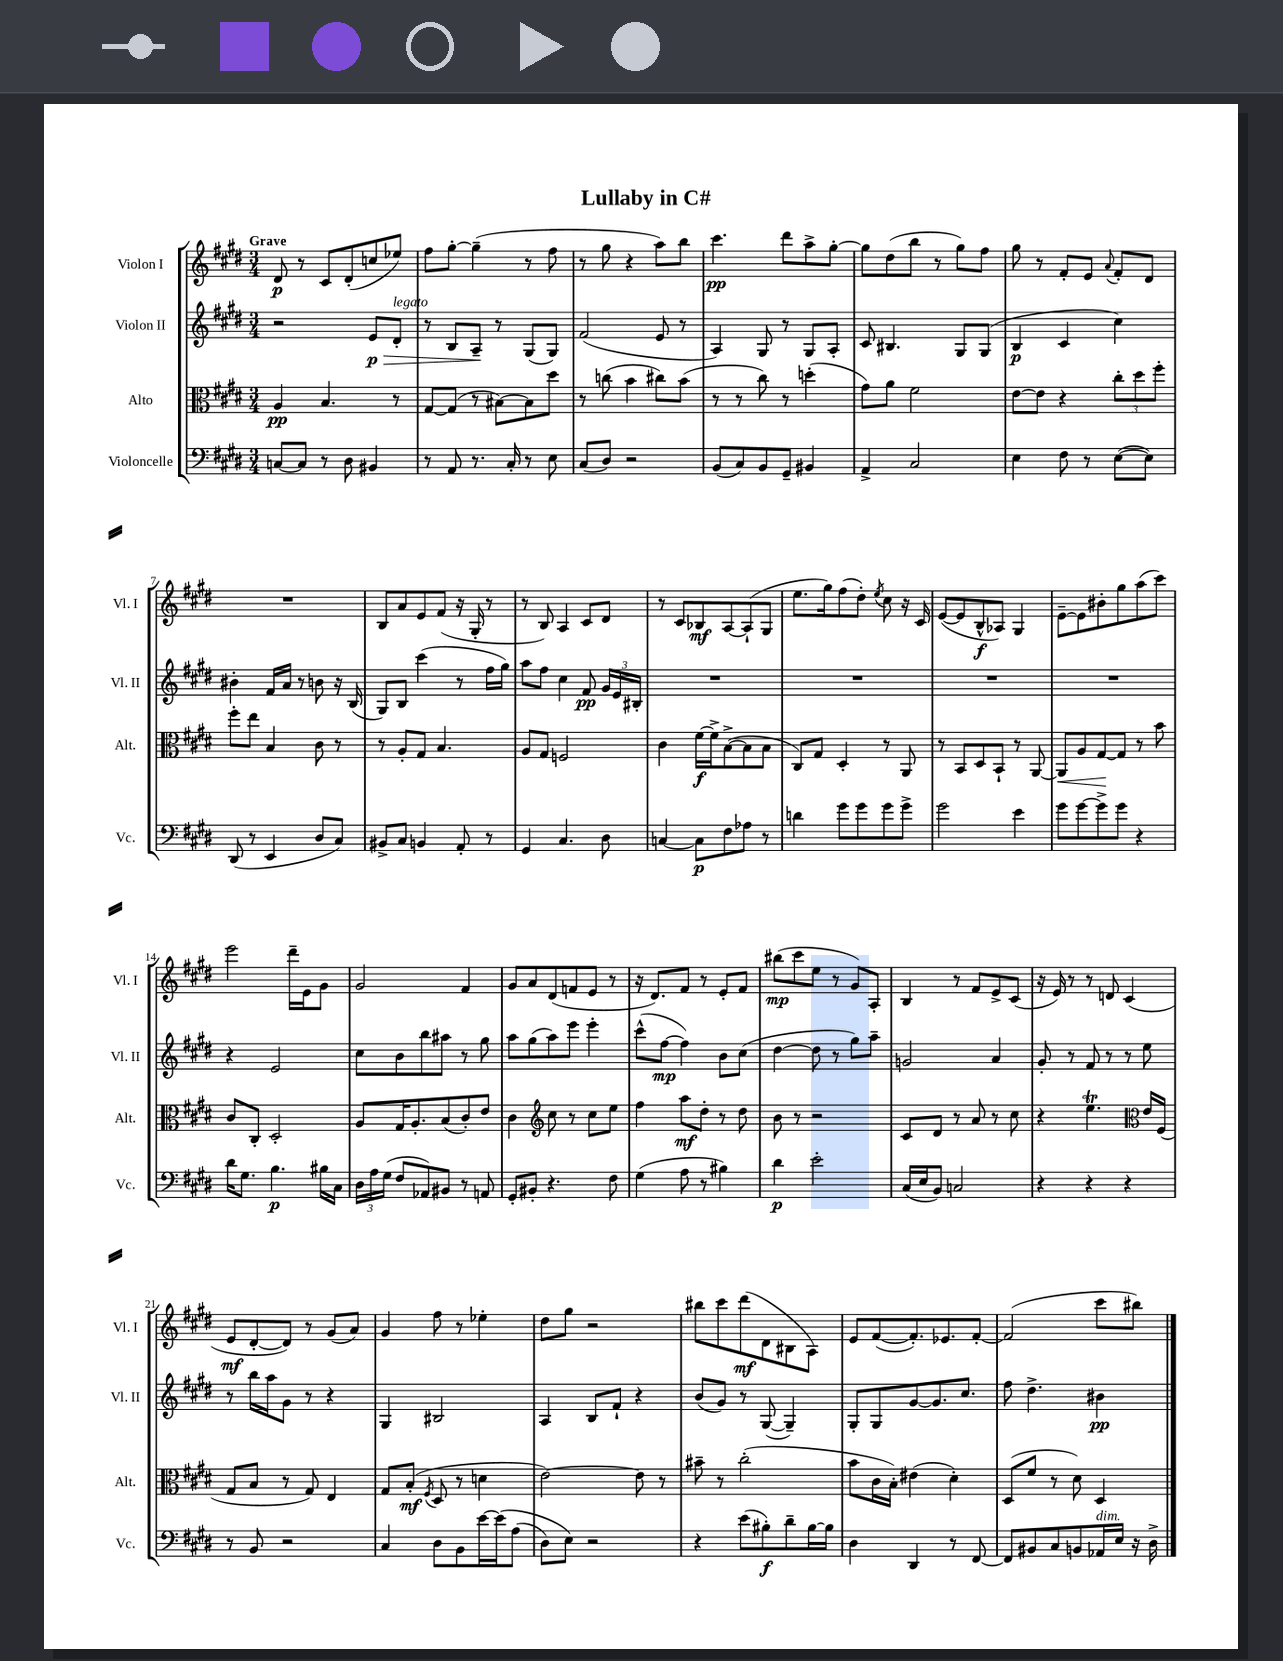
\header { title = "Lullaby in C#" }
<<
\new StaffGroup <<
\new Staff = "s0" \with { instrumentName = "Violon I" shortInstrumentName = "Vl. I" } {
    \clef treble \key e \major \numericTimeSignature \time 3/4 \tempo "Grave"
    \autoBeamOff dis'8\p r8 cis'8[ dis'8-.( c''8 ees''8]) |
    fis''8[ gis''8]~-. gis''4--( r8 fis''8 |
    r8 gis''8 r4 a''8[) b''8] |
    cis'''4.\pp dis'''8[ a''8-> gis''8]~-. |
    gis''8[ dis''8( b''8] r8 gis''8[) fis''8] |
    gis''8 r8 fis'8[-. e'8] \appoggiatura { a'8 } fis'8[-. dis'8] |
    R2. |
    b8[ a'8 e'8 fis'8]( r16 gis16-. r8 |
    r8 b8) a4 cis'8[ dis'8] |
    r8 cis'8[ bes8\mf a8~ a8-!( gis8] |
    e''8.[ gis''16) fis''8( dis''8]-.) \acciaccatura { e''8 } cis''8 r16 cis'16 |
    e'8[~( e'8 b8-^\f aes8]) gis4 |
    e'8[~-- e'8 bis'8-. gis''8 a''8( cis'''8]) |
    e'''2 dis'''16[-- e'16 gis'8] |
    gis'2 fis'4 |
    gis'8[ a'8 dis'8( f'8 e'8] r8 |
    r16 dis'8.[) fis'8] r8 e'8[-. fis'8] |
    bis''8[\mp( cis'''8 e''8] r8 gis'8[) a8]-. |
    b4 r8 fis'8[ e'8-> cis'8]( |
    r16 e'16) r8 r8 d'8 cis'4( |
    e'8[\mf dis'8~-. dis'8]) r8 gis'8[( a'8]) |
    gis'4 fis''8 r8 ees''4-. |
    dis''8[ gis''8] r2 |
    bis''8[ cis'''8 dis'''8\mf( dis'8 bis8 a8]) |
    e'8[ fis'8~( fis'8.-.) ees'8. fis'8]~-. |
    fis'2( cis'''8[ bis''8]) \bar "|." |
}
\new Staff = "s1" \with { instrumentName = "Violon II" shortInstrumentName = "Vl. II" } {
    \clef treble \key e \major \numericTimeSignature \time 3/4
    \autoBeamOff r2 e'8[\p\> dis'8]-.^\markup { \italic "legato" } |
    r8 b8[ a8]--\! r8 gis8[( gis8]) |
    fis'2( e'8 r8 |
    a4) gis8 r8 gis8[ a8]-. |
    cis'8 bis4. gis8[ gis8]( |
    b4\p cis'4 cis''4) |
    bis'4-. fis'16[ a'16] r8 b'8 r16 b16( |
    gis8[) b8] cis'''4( r8 fis''16[ gis''16]) |
    a''8[ fis''8] cis''4 fis'8\pp \tuplet 3/2 { gis'16[ e'16 bis16]-. } |
    R2. |
    R2. |
    R2. |
    R2. |
    r4 e'2 |
    cis''8[ b'8 b''8 ais''8] r8 gis''8 |
    a''8[ gis''8( a''8) e'''8] e'''4-. |
    cis'''8[-^( fis''8]~\mp fis''4) b'8[ cis''8]( |
    dis''4~ dis''8 r8 gis''8[) a''8]-- |
    g'2 a'4 |
    gis'8-. r8 fis'8 r8 r8 e''8 |
    r8 b''16[ a''16 gis'8] r8 r4 |
    gis4 bis2 |
    a4 b8[ fis'8]-! r4 |
    b'8[( gis'8]) r8 gis8~( gis4--) |
    gis8[-. gis8 gis'8~ gis'8. cis''8.] |
    fis''8 dis''4.-> bis'4\pp \bar "|." |
}
\new Staff = "s2" \with { instrumentName = "Alto" shortInstrumentName = "Alt." } {
    \clef alto \key e \major \numericTimeSignature \time 3/4
    \autoBeamOff a4\pp b4. r8 |
    gis8[~ gis8]( r8 bis8[~) bis8 dis''8] |
    r8 c''8( b'4 cis''8[) b'8]( |
    r8 r8 cis''8) r8 d''4-.( |
    gis'8[) a'8] fis'2 |
    e'8[~ e'8] r4 \tuplet 3/2 { cis''8[-. dis''8 fis''8]-. } |
    fis''8[-. e''8] b4 cis'8 r8 |
    r8 a8[-. gis8] b4. |
    a8[ gis8] f2 |
    cis'4 fis'16[~\f fis'16-> b8~->( b8 b8] |
    cis8[) gis8] dis4-. r8 a,8 |
    r8 b,8[ dis8 b,8]-! r8 a,8~ |
    a,8[\< a8 gis8~\! gis8] r8 b'8 |
    cis'8[ cis8]-. dis2-. |
    a8[ gis16 a8.-. b8( cis'8-.) e'8] |
    cis'4 \clef treble cis''8 r8 cis''8[ e''8] |
    fis''4 a''8[\mf dis''8]-. r8 dis''8 |
    b'8 r8 r2 |
    cis'8[ dis'8] r8 a'8 r8 cis''8 |
    r4 e''4.\trill \clef alto e'16[ fis16]( |
    gis8[ b8] r8 gis8) e4 |
    gis8[ b8]-.\mf( \acciaccatura { fis8 } dis8 r8 d'4 |
    e'2~) e'8 r8 |
    bis'8-- r8 cis''2-.( |
    b'8[ cis'16 b16]-.) eis'4( dis'4-.) |
    dis8[( fis'8] r8 dis'8) dis4 \bar "|." |
}
\new Staff = "s3" \with { instrumentName = "Violoncelle" shortInstrumentName = "Vc." } {
    \clef bass \key e \major \numericTimeSignature \time 3/4
    \autoBeamOff c8[~ c8] r8 dis8 bis,4 |
    r8 a,8 r8. cis16-. r8 e8 |
    cis8[( dis8]) r2 |
    b,8[( cis8) b,8 gis,8]-- bis,4 |
    a,4-> cis2 |
    e4 fis8 r8 e8[~( e8]) |
    dis,8( r8 e,4 dis8[ cis8]) |
    bis,8[-> cis8] b,4 a,8-. r8 |
    gis,4 cis4. dis8 |
    c4~ c8[\p fis8 aes8] r8 |
    d'4 gis'8[ gis'8 gis'8 gis'8]-> |
    gis'2 e'4 |
    gis'8[ gis'8~ gis'8-> gis'8] r4 |
    dis'16[ gis8.] b4.\p bis16[ cis16] |
    \tuplet 3/2 { dis16[ a16 gis16]( } fis8[ aes,8) bis,8] r8 a,8 |
    gis,8[-. bis,8]-. r4. fis8 |
    gis4( a8 r8 bis4) |
    dis'4\p e'2-. |
    cis16[( e16 b,8]) c2 |
    r4 r4 r4 |
    r8 b,8 r2 |
    cis4 dis8[ b,8 e'16~ e'16\( a8]( |
    dis8[) e8]\) r2 |
    r4 e'8[( bis8-.\f) dis'8-- bis16~ bis16] |
    dis4 dis,4 r8 fis,8~ |
    fis,8[ bis,8 cis8 b,8 aes,16^\markup { \italic "dim." } e16] r16 dis16-> \bar "|." |
}
>>
>>
